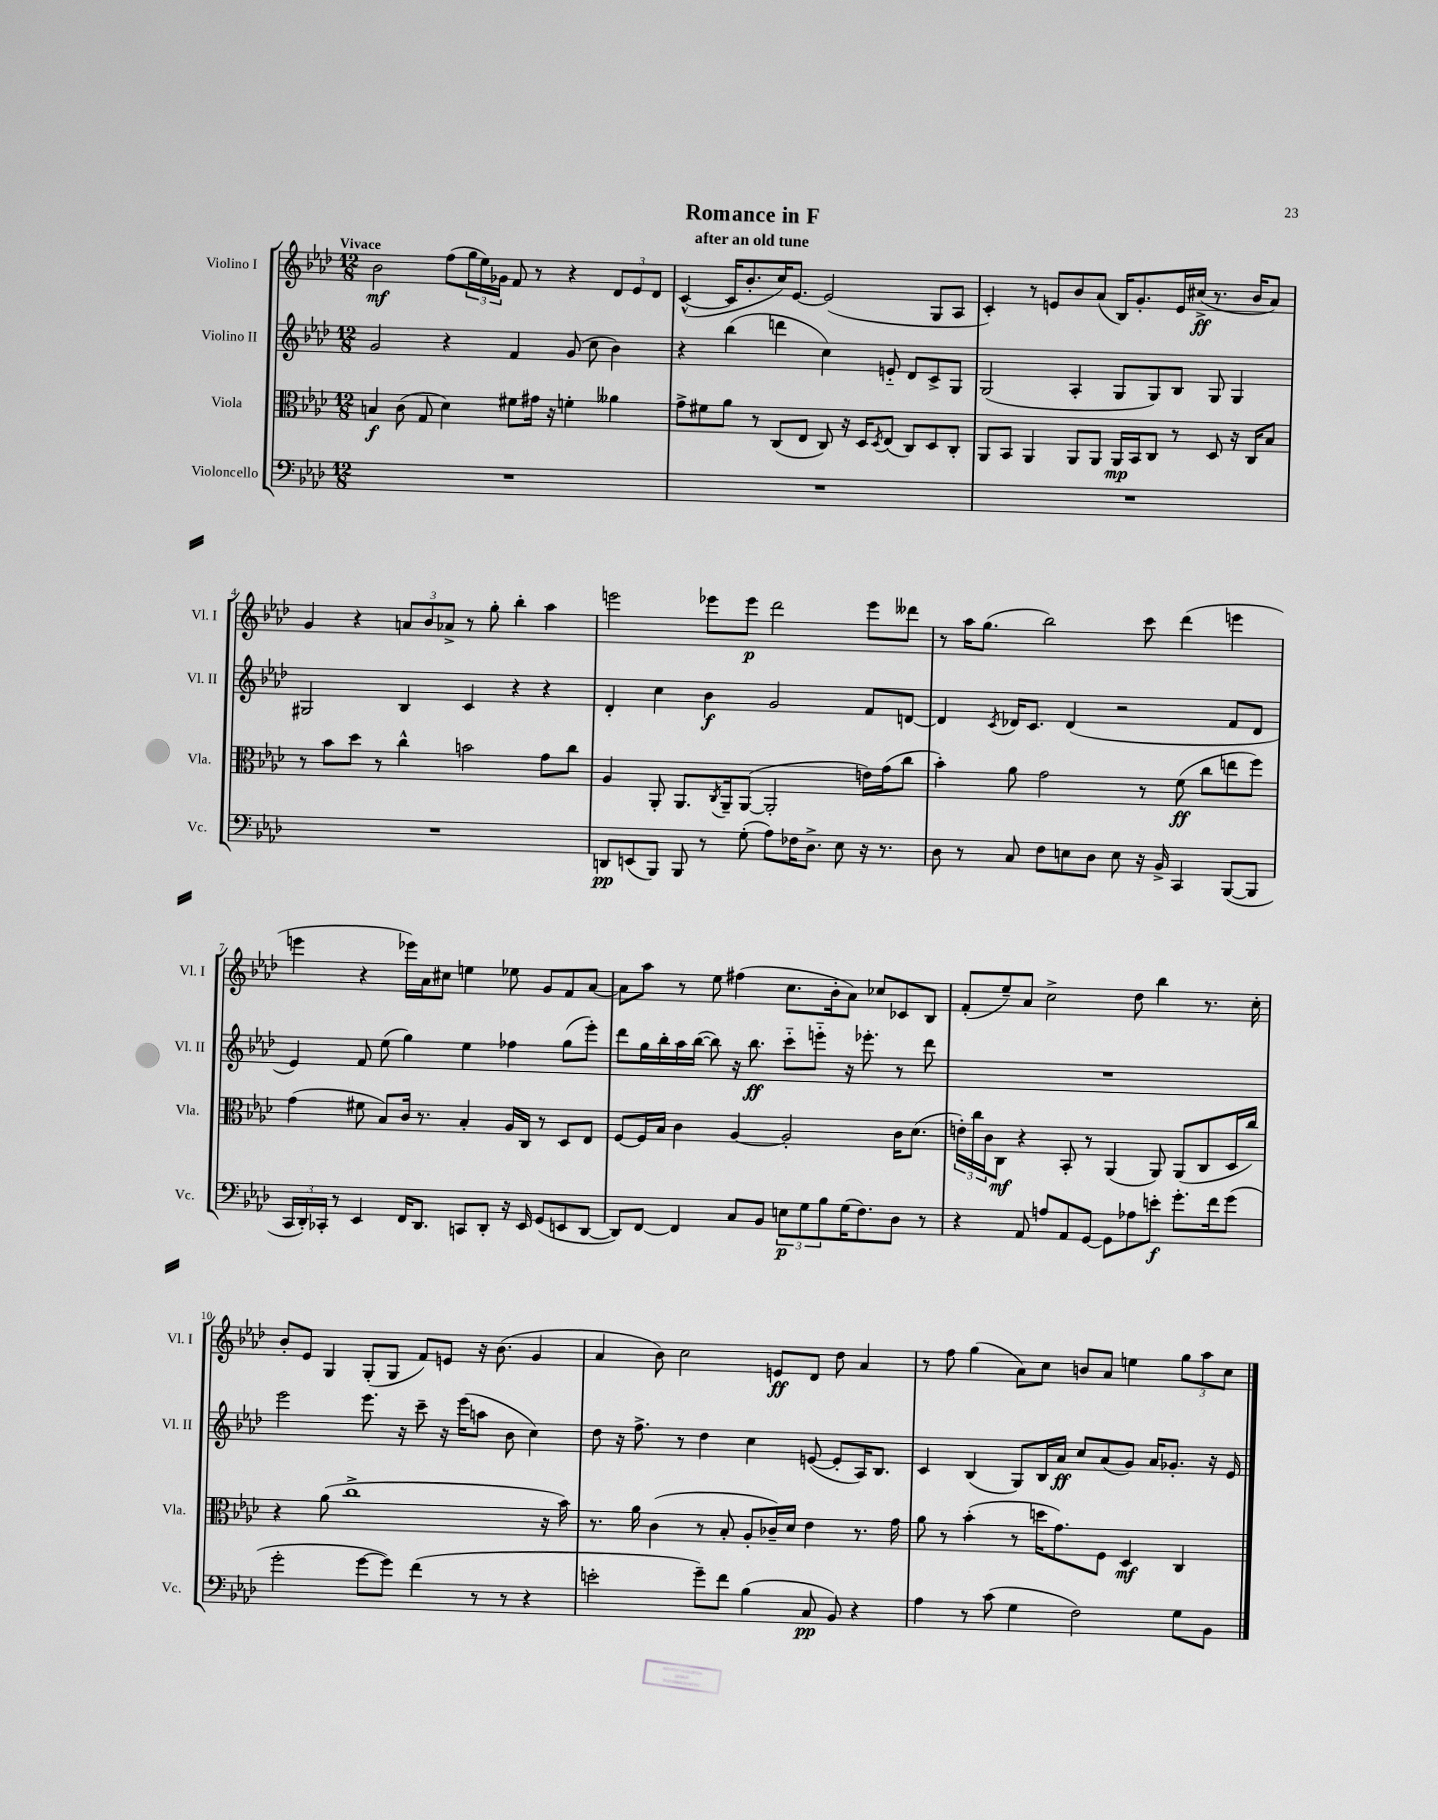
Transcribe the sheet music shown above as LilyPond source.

\header { title = "Romance in F" subtitle = "after an old tune" }
<<
\new StaffGroup <<
\new Staff = "s0" \with { instrumentName = "Violino I" shortInstrumentName = "Vl. I" } {
    \clef treble \key aes \major \numericTimeSignature \time 12/8 \tempo "Vivace"
    bes'2\mf f''8( \tuplet 3/2 { g''16 ees''16) ges'16 } f'8 r8 r4 \tuplet 3/2 { des'8 ees'8 des'8 } |
    c'4~-^( c'16 bes'8.-. c''16) ees'8.~ ees'2( g8 aes8 |
    c'4-.) r8 e'8 bes'8 aes'8( bes16) g'8.-. e'16 cis''16->\ff( r8. bes'16 aes'8) |
    g'4 r4 \tuplet 3/2 { a'8 bes'8 aes'8-> } r8 g''8-. bes''4-. aes''4 |
    e'''2 ees'''8 ees'''8\p des'''2 ees'''8 deses'''8 |
    r8 aes''16 g''8.( bes''2) c'''8 des'''4( e'''4 |
    e'''4 r4 ees'''16) aes'16 cis''8 e''4 ees''8 g'8 f'8 aes'8~ |
    aes'8 aes''8 r8 ees''8 fis''4( c''8. bes'16-. aes'8) ces''8 ces'8 bes8 |
    f'8-.( ees''8--) aes'8 c''2-> des''8 bes''4 r8. c''16-. |
    bes'8-. ees'8 g4 g8-.( g8 f'8) e'8 r16 bes'8.( g'4 |
    aes'4 bes'8) c''2 e'8\ff des'8 des''8 aes'4 |
    r8 f''8 g''4( aes'8) c''8 b'8 aes'8 e''4 \tuplet 3/2 { g''8 aes''8 c''8 } \bar "|." |
}
\new Staff = "s1" \with { instrumentName = "Violino II" shortInstrumentName = "Vl. II" } {
    \clef treble \key aes \major \numericTimeSignature \time 12/8
    g'2 r4 f'4 g'8( c''8 bes'4) |
    r4 bes''4( d'''4 c''4) e'8-_ des'8 c'8-> g8 |
    g2( aes4-. g8 g8) bes8 g8 g4 |
    gis2 bes4 c'4 r4 r4 |
    des'4-. c''4 bes'4\f g'2 f'8 d'8~ |
    d'4 \acciaccatura { c'8 } des'16 c'8. des'4( r2 f'8 des'8 |
    ees'4) f'8 ees''8( g''4) ees''4 fes''4 g''8( ees'''8-.) |
    des'''8 g''16 bes''16-. aes''16 bes''16~( bes''8) r16 bes''8.\ff c'''8-_ e'''8-_ r16 ees'''8.-. r8 des'''8 |
    R1. |
    ees'''2 ees'''8. r16 c'''8-- r16 ees'''16( a''8 bes'8 c''4) |
    des''8 r16 f''8.-> r8 des''4 c''4 e'8~( e'8-. aes16) bes8. |
    c'4 bes4( g8) bes16 aes'16\ff c''8 aes'8( g'8) aes'16 ges'8.-. r16 ees'16 \bar "|." |
}
\new Staff = "s2" \with { instrumentName = "Viola" shortInstrumentName = "Vla." } {
    \clef alto \key aes \major \numericTimeSignature \time 12/8
    b4\f c'8( g8 des'4) fis'8 gis'16 r16 f'4-. aeses'4 |
    g'8-> fis'8 aes'8 r8 c8( ees8 c8) r16 des16 \acciaccatura { des8 } ees8( c8) des8 c8-. |
    aes,8 bes,8 aes,4 aes,8 aes,8 aes,16\mp bes,16 c8 r8 des8 r16 c16 bes8 |
    r8 bes'8 des''8 r8 c''4-^ b'2 g'8 c''8 |
    aes4 aes,8-. aes,8. \acciaccatura { c8 } aes,16-- aes,8~( aes,2-. e'16) g'16( c''8 |
    bes'4-.) aes'8 g'2 r8 f'8\ff( c''8 e''8 f''8) |
    g'4( fis'8 bes8) c'16 r8. bes4-. aes16 c16 r8 des8 ees8 |
    f8~ f16 bes16 c'4 aes4~ aes2-. c'16 des'8.( |
    \tuplet 3/2 { e'16-.) c''16 c'16 } c8\mf r4 bes,8-. r8 aes,4( aes,8) aes,8( c8 des16 c''16) |
    r4 aes'8( c''1-> r16 bes'16) |
    r8. aes'16 c'4( r8 bes8-. aes8-. ces'16--) des'16 ees'4 r8. g'16 |
    aes'8 r8 bes'4-.( r8 d''16 g'8.) f8 des4\mf c4 \bar "|." |
}
\new Staff = "s3" \with { instrumentName = "Violoncello" shortInstrumentName = "Vc." } {
    \clef bass \key aes \major \numericTimeSignature \time 12/8
    R1. |
    R1. |
    R1. |
    R1. |
    d,8\pp e,8( bes,,8) bes,,8 r8 g8-.( aes8) fes16 des8.-> ees8 r16 r8. |
    des8 r8 c8 f8 e8 des8 e8 r16 bes,16-> c,4 bes,,8~( bes,,8 |
    \tuplet 3/2 { c,16 des,16-.) ces,16-. } r8 ees,4 f,16 des,8. c,8 des,8-. r16 ees,16 g,8( e,8 des,8~ |
    des,8) f,8~ f,4 c8 bes,8 \tuplet 3/2 { e8\p g8 bes8 } g16( f8.) des8 r8 |
    r4 aes,8 a8 aes,8 g,8~ g,8 aes8 e'8-.\f g'8.-. f'16 g'8( |
    g'2-. g'8~ g'8) f'4( r8 r8 r4 |
    e'2-. g'8--) f'8 bes4( c8\pp bes,8) r4 |
    aes4 r8 c'8( g4 f2) g8 bes,8 \bar "|." |
}
>>
>>
